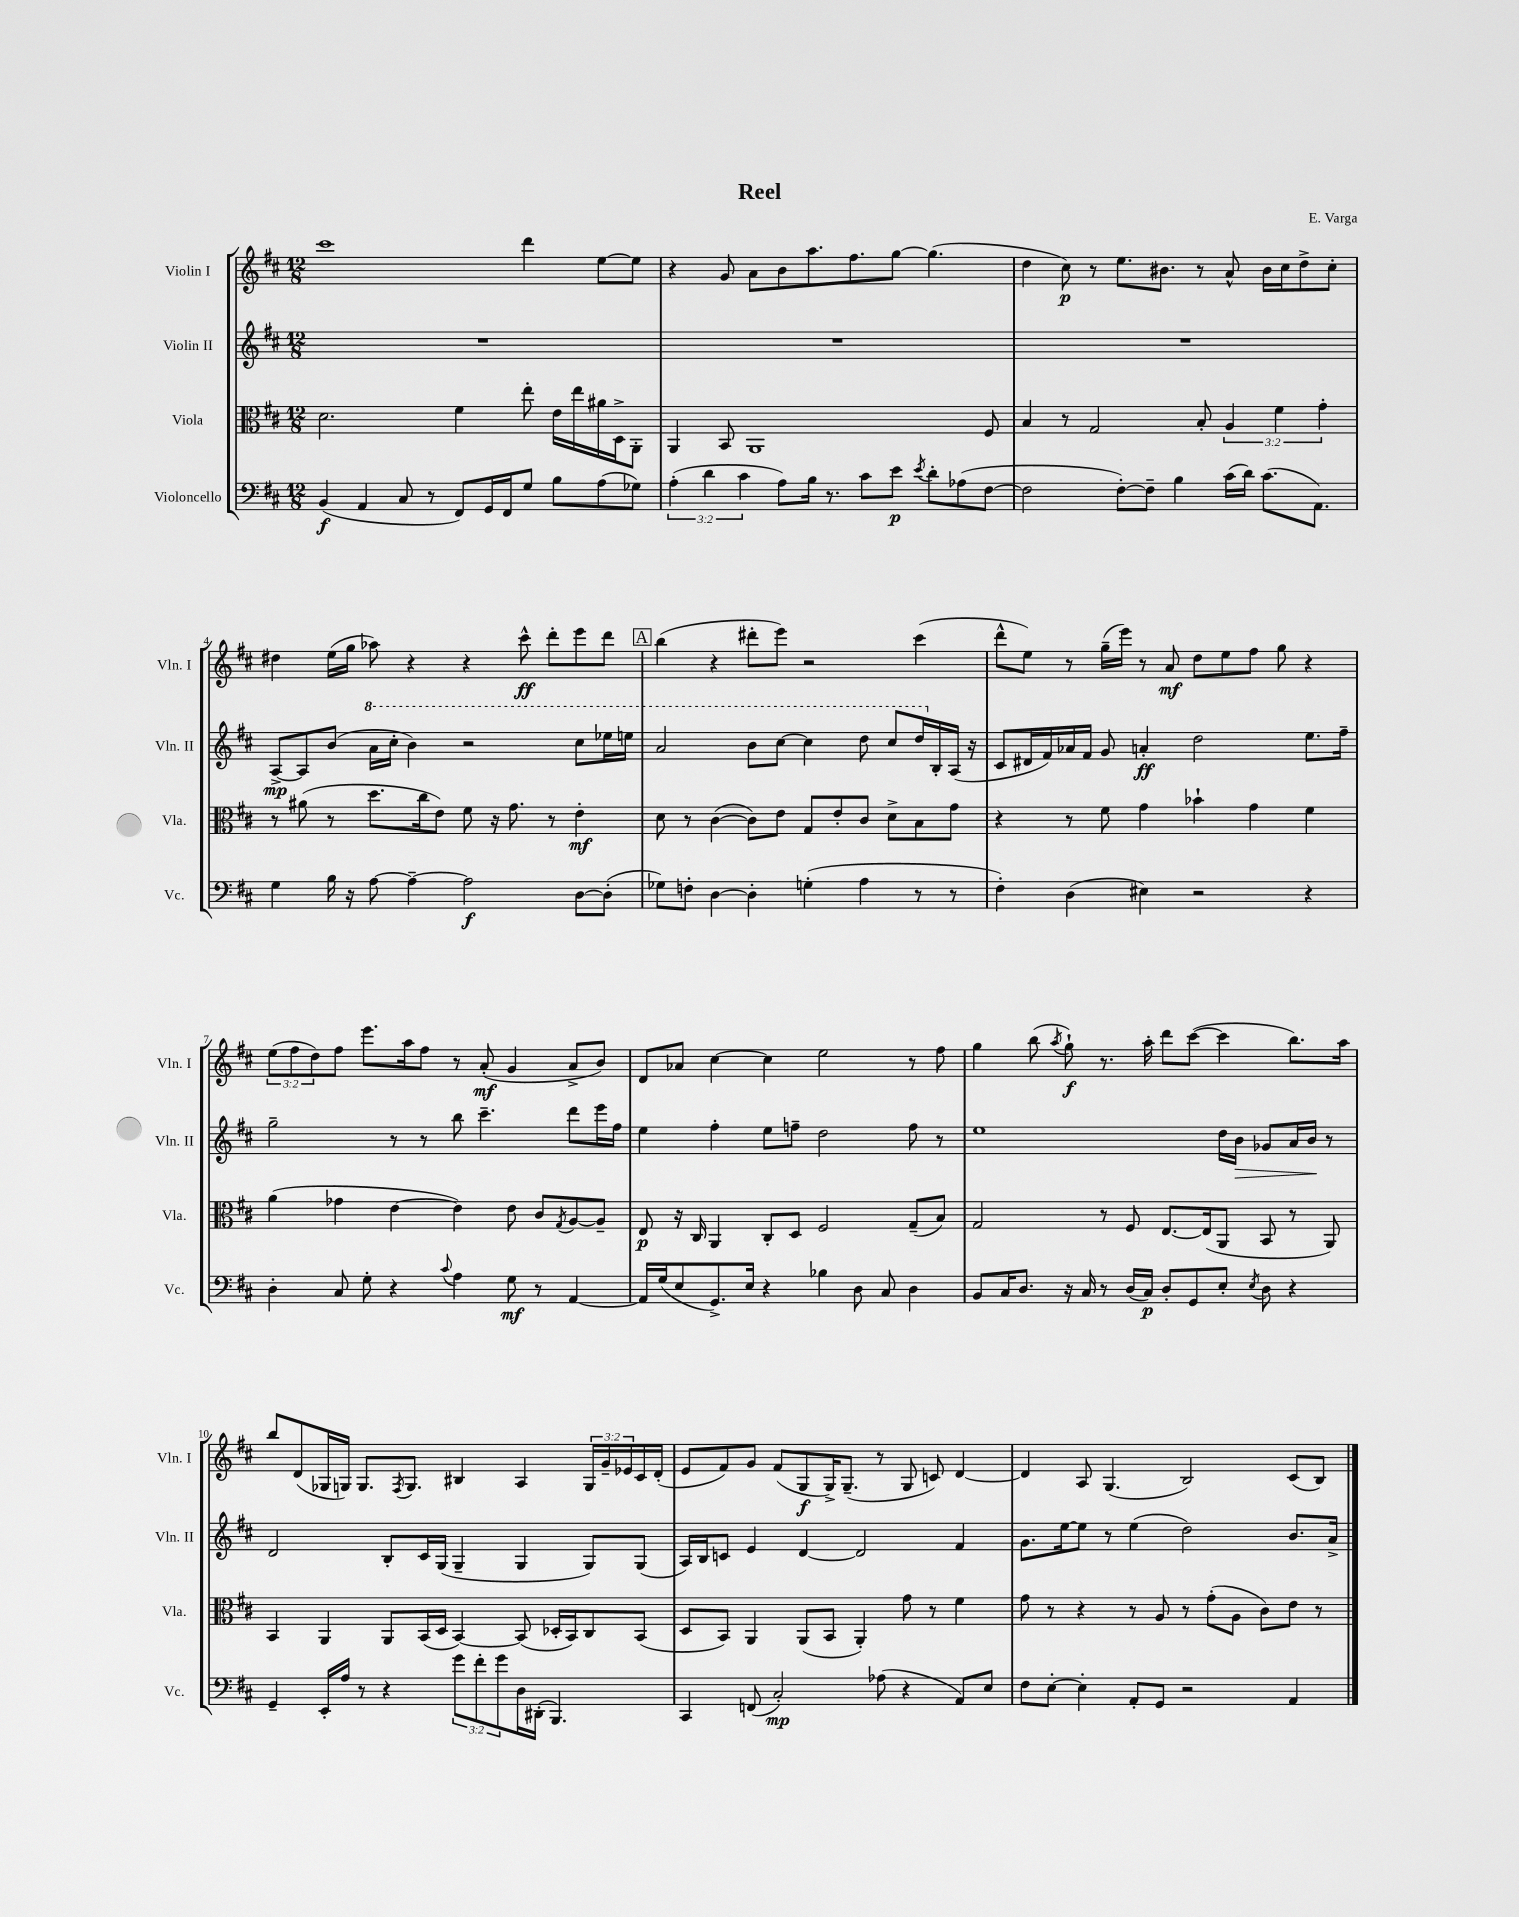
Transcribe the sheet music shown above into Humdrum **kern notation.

**kern	**kern	**kern	**kern
*staff4	*staff3	*staff2	*staff1
*clefF4	*clefC3	*clefG2	*clefG2
*k[f#c#]	*k[f#c#]	*k[f#c#]	*k[f#c#]
*M12/8	*M12/8	*M12/8	*M12/8
(4BB	2.d	1.r	1ccc#
4AA	.	.	.
8C#	.	.	.
8r	.	.	.
8FF#)	4f#	.	.
16GG	.	.	.
16FF#	.	.	.
8G	8ee'	.	4ddd
8B	16e	.	.
.	16ee	.	.
(8A	16a#	.	[8ee
.	16D^	.	.
8G-)	8AA'	.	8ee]
=	=	=	=
(6A'	4AA	1.r	4r
6d	.	.	.
.	8BB	.	8g
6c#	.	.	.
.	1AA	.	8a
8A)	.	.	8b
16B	.	.	8.aa
8.r	.	.	.
.	.	.	8.ff#
8c#	.	.	.
8e	.	.	[8gg
8qe	.	.	.
8d'	.	.	(4.gg]
(8A-	.	.	.
[8F#	8F#	.	.
=	=	=	=
2F#]	4B	1.r	4dd
.	8r	.	8cc#)
.	2G	.	8r
[8F#')	.	.	8.ee
8F#~]	.	.	.
.	.	.	8.b#
4B	.	.	.
.	8B'	.	8r
(16c#	6A	.	8a^^
16d)	.	.	.
(8.c#	.	.	16b#
.	6f#	.	.
.	.	.	16cc#
.	.	.	8dd^
8.AA)	.	.	.
.	6g'	.	.
.	.	.	8cc#'
=	=	=	=
4G	8r	[8A^	4dd#
.	(8a#	8A]	.
16B	8r	(8b	(16ee
16r	.	.	16gg
[8A	8.dd	16aa	8aa-)
.	.	16ccc#'	.
4A~_	.	4bb)	4r
.	16cc#	.	.
.	8e)	.	.
2A]	8f#	2r	4r
.	16r	.	.
.	8.g	.	.
.	.	.	8ccc#^^
.	8r	.	8ddd'
[8D	4e'	8ccc#	8eee
(8D']	.	16eee-	8ddd
.	.	16eee	.
=	=	=	=
8G-)	8d	2aa	(4bb
8F'	8r	.	.
[4D	([4c#	.	4r
4D']	8c#])	8bb	8ddd#'
.	8e	[8ccc#	8eee)
(4G'	8G	4ccc#]	2r
.	8e'	.	.
4A	8c#	8ddd	.
.	8d^	8ccc#	.
8r	8B	16ddd	(4ccc#
.	.	16B'	.
8r	8g	(16A	.
.	.	16r	.
=	=	=	=
4F#')	4r	8c#	8ddd^^
.	.	16d#	8ee)
.	.	16f#)	.
(4D	8r	16a-	8r
.	.	16f#	.
.	8f#	8g	(16gg~
.	.	.	16eee)
4E#)	4g	4a'	8r
.	.	.	8a
2r	4b-`	2dd	8dd
.	.	.	8ee
.	4g	.	8ff#
.	.	.	8gg
4r	4f#	8.ee	4r
.	.	16ff#~	.
=	=	=	=
4D'	(4a	2gg~	(12ee
.	.	.	12ff#
.	.	.	12dd)
8C#	4g-	.	8ff#
8G'	.	.	8.eee
4r	[4e	8r	.
.	.	.	16aa
.	.	8r	8ff#
8qqc#	.	.	.
4A	4e])	8bb	8r
.	.	4.ccc#~	(8a'
8G	8e	.	4g
8r	8c#	.	.
.	8qG	.	.
[4AA	[8A	8ddd	8a^
.	8A~]	16eee	8b)
.	.	16ff#	.
=	=	=	=
16AA]	8E	4ee	8d
(16G	.	.	.
8E	16r	.	8a-
.	16C#	.	.
8.GG^)	4AA	4ff#'	[4cc#
16E	.	.	.
4r	8C#'	8ee	4cc#]
.	8D	8ff~	.
4B-	2F#	2dd	2ee
8D	.	.	.
8C#	.	.	.
4D	(8G~	8ff	8r
.	8B)	8r	8ff#
=	=	=	=
8BB	2G	1ee	4gg
16C#	.	.	.
8.D	.	.	.
.	.	.	(8bb
.	.	.	8qaa
16r	.	.	8gg`)
16C#	.	.	.
8r	8r	.	8.r
(16D	8F#	.	.
16C#)	.	.	16aa'
8D'	[8.E	.	8ddd
8GG	.	.	([8ccc#
.	(16E]	.	.
8E'	8AA	16dd	4ccc#]
.	.	16b	.
8qE	.	.	.
8D	8BB	8g-	.
4r	8r	16a	8.bb)
.	.	16b	.
.	8AA)	8r	.
.	.	.	16aa
=	=	=	=
4GG~	4BB	2d	8bb
.	.	.	(8d
16EE'	4AA	.	16G-
16A	.	.	16G)
8r	.	.	8.G
4r	8AA	8B'	.
.	.	.	8qF#
.	.	.	8.G
.	(16BB	16c#	.
.	16D	(16G	.
12g	[4BB)	4G~	4B#
12f#'	.	.	.
12g	.	.	.
16D	(8BB]	4G	4A
(16DD#'	.	.	.
4.BBB)	16D-'	.	.
.	16BB)	.	.
.	8C#	8G)	24G
.	.	.	24g~
.	.	.	24e-
.	(8BB	(8G	16c#
.	.	.	(16d'
=	=	=	=
4CC#	8D	16A)	8e
.	.	16B	.
.	8BB)	8c	8f#)
(8FF	4AA	4e	8g
2C#')	.	.	(8f#
.	(8AA	[4d	8G
.	8BB	.	16G^)
.	.	.	(8.G~
.	4AA')	2d]	.
(8A-	.	.	8r
4r	8g	.	8G
.	8r	.	8c)
8AA)	4f#	4f#	[4d
8E	.	.	.
=	=	=	=
8F#	8g	8.g	4d]
[8E'	8r	.	.
.	.	[16ee	.
4E']	4r	8ee]	8A
.	.	8r	(4.G
8AA'	8r	(4ee	.
8GG	8A	.	.
2r	8r	2dd)	2B)
.	(8g'	.	.
.	8A	.	.
.	8c#)	.	.
4AA	8e	8.b	(8c#
.	8r	.	8B)
.	.	16a^	.
==	==	==	==
*-	*-	*-	*-
